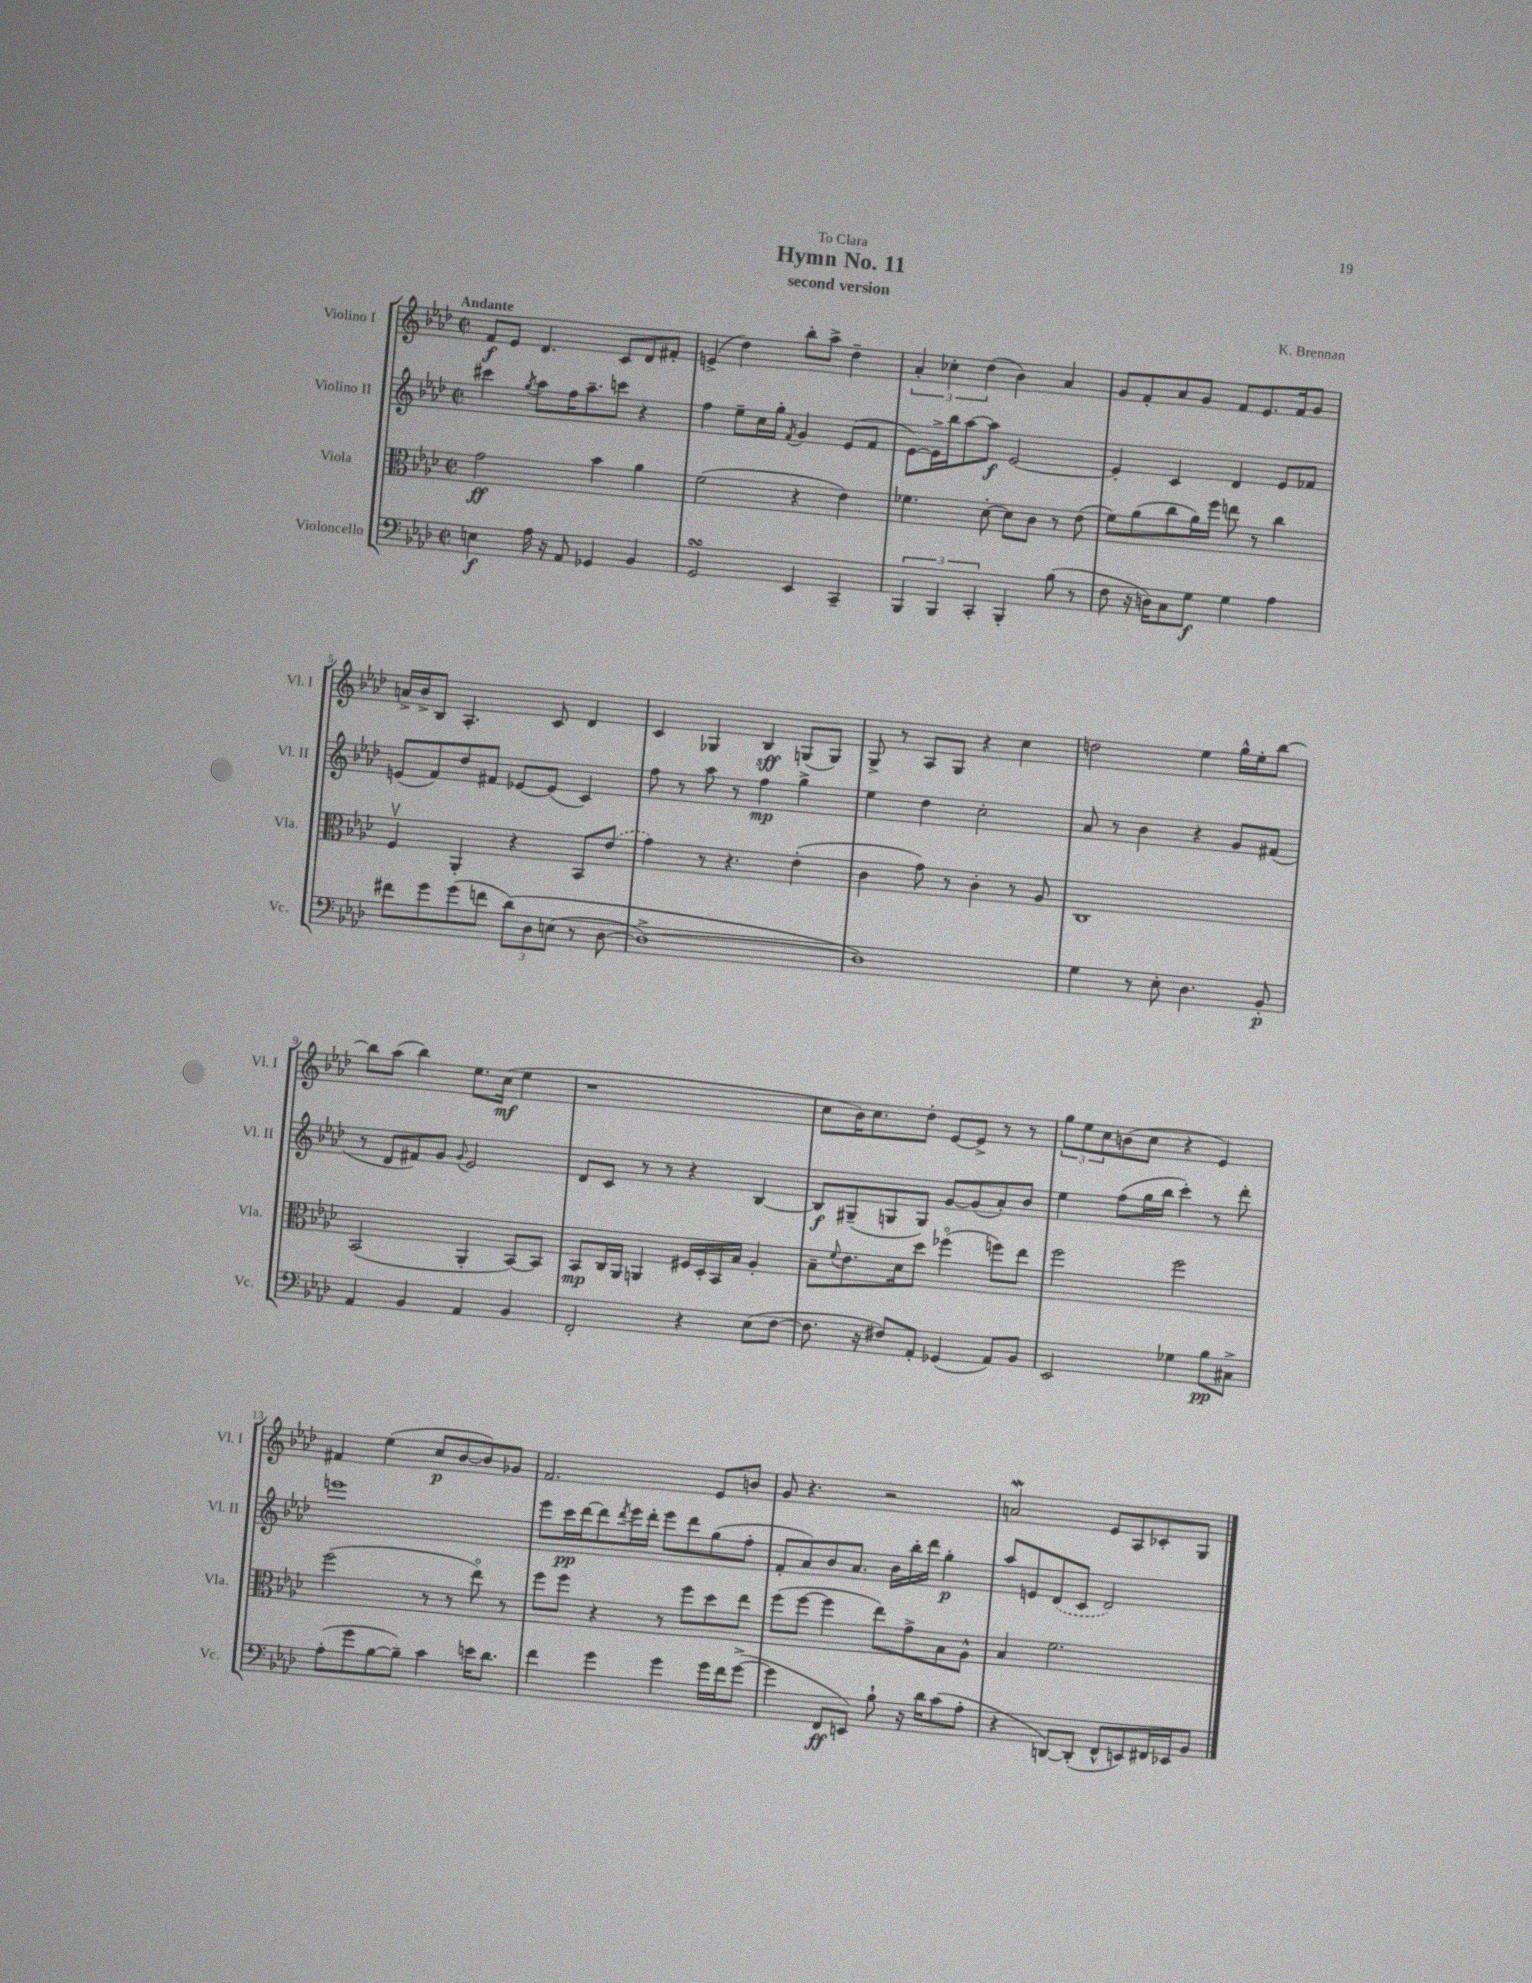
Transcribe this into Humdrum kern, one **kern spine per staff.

**kern	**dynam	**kern	**dynam	**kern	**dynam	**kern	**dynam
*part4	*part4	*part3	*part3	*part2	*part2	*part1	*part1
*staff4	*staff4	*staff3	*staff3	*staff2	*staff2	*staff1	*staff1
*I"Violoncello	*	*I"Viola	*	*I"Violino II	*	*I"Violino I	*
*I'Vc.	*	*I'Vla.	*	*I'Vl. II	*	*I'Vl. I	*
*clefF4	*	*clefC3	*	*clefG2	*	*clefG2	*
*k[b-e-a-d-]	*	*k[b-e-a-d-]	*	*k[b-e-a-d-]	*	*k[b-e-a-d-]	*
*M2/2	*	*M2/2	*	*M2/2	*	*M2/2	*
*met(c|)	*	*met(c|)	*	*met(c|)	*	*met(c|)	*
=1	=1	=1	=1	=1	=1	=1	=1
!	!	!	!	!	!	!LO:TX:a:B:t=Andante	!
4En\	f	2g\	ff	4ccc#X\	.	8f/L	f
.	.	.	.	.	.	8e-/J	.
.	.	.	.	8qgg/	.	.	.
16A-\	.	.	.	8aa-\L	.	4.d-/	.
16r	.	.	.	.	.	.	.
8AA-/	.	.	.	16ff\K	.	.	.
.	.	.	.	8.aa-~\	.	.	.
4GG-X/	.	4b-\	.	.	.	.	.
.	.	.	.	8cccn\J	.	8c/L	.
4BB-/	.	4a-\	.	4r	.	8d-/	.
.	.	.	.	.	.	8f#X'/J	.
=2	=2	=2	=2	=2	=2	=2	=2
2GGsSsS/	.	(2f\	.	4ff\	.	(4en^/	.
.	.	.	.	8ee-~\L	.	4dd-\)	.
.	.	.	.	16cc\L	.	.	.
.	.	.	.	16gg'\JJ	.	.	.
.	.	.	.	8qf/	.	.	.
4EE-/	.	4r	.	4g/	.	8bb-'\L	.
.	.	.	.	.	.	8aa-^\J	.
4CC~/	.	4e-\)	.	(8e-/L	.	4dd-~\	.
.	.	.	.	8f/J	.	.	.
=3	=3	=3	=3	=3	=3	=3	=3
6BBB-/	.	4.f-X\	.	[8e-\L)	.	6a-'/	.
.	.	.	.	16e-^\L]	.	.	.
6BBB-/	.	.	.	.	.	6cc-X'\	.
.	.	.	.	16bb-\J	.	.	.
.	.	.	.	[8aa-\	.	.	.
6CC'/	.	.	.	.	.	(6dd-\	.
.	.	[8d-'\	.	8aa-\J]	f	.	.
4BBB-'/	.	8d-\L]	.	[2e-/	.	4b-\)	.
.	.	8c\J	.	.	.	.	.
(8B-\	.	8r	.	.	.	4a-/	.
8r	.	(8e-\	.	.	.	.	.
=4	=4	=4	=4	=4	=4	=4	=4
8F\	.	8f\L)	.	4e-'/]	.	8g/L	.
16r	.	(8a-\	.	.	.	8f'/	.
16Dn\KL)	.	.	.	.	.	.	.
8C\	.	8cc\	.	4c/	.	8a-/	.
8G\J	f	16a-\L)	.	.	.	8g/J	.
.	.	16ff\JJ	.	.	.	.	.
4G\	.	8een\	.	4d-/	.	8f/L	.
.	.	8r	.	.	.	8.e-/	.
4A-\	.	4cc\	.	8e-/L	.	.	.
.	.	.	.	.	.	16f/k	.
.	.	.	.	8f-X/J	.	8g/J	.
!!LO:LB:g=z
=5	=5	=5	=5	=5	=5	=5	=5
8f#X\L	.	4Fv/	.	(8en/L	.	16an^/LL	.
.	.	.	.	.	.	16b-^/J	.
8g\	.	.	.	8f/)	.	8B-/J	.
(8g\	.	4AA-'/	.	8dd-/	.	4.A-'/	.
8fn\J	.	.	.	8f#X/J	.	.	.
(12d-\L)	.	4r	.	[8e-X/L	.	.	.
12D-\	.	.	.	.	.	.	.
.	.	.	.	(8e-/J]	.	8c/	.
(12En\J	.	.	.	.	.	.	.
8r	.	8BB-/L	.	4c/)	.	4d-/	.
[8D-\	.	(8e-/J	.	.	.	.	.
=6	=6	=6	=6	=6	=6	=6	=6
1D-^_)	.	4g\)	.	8ff\	.	4c/	.
.	.	.	.	8r	.	.	.
.	.	8r	.	8aa-\	.	4G-X/	.
.	.	4.r	.	8r	.	.	.
.	.	.	.	4ff\	mp	4B-/	sff
.	.	(4e-'\	.	4gg^\	.	(8Gn/L	.
.	.	.	.	.	.	8G/J)	.
=7	=7	=7	=7	=7	=7	=7	=7
1D-])	.	4c\	.	4ee-\	.	8G^/	.
.	.	.	.	.	.	8r	.
.	.	8g\)	.	4dd-\	.	8A-/L	.
.	.	8r	.	.	.	8G/J	.
.	.	4c'\	.	2cc'\	.	4r	.
.	.	8r	.	.	.	4cc\	.
.	.	8A-/	.	.	.	.	.
=8	=8	=8	=8	=8	=8	=8	=8
4G\	.	1C	.	8a-/	.	2ddn\	.
.	.	.	.	8r	.	.	.
8r	.	.	.	4b-\	.	.	.
8E-'\	.	.	.	.	.	.	.
4.D-\	.	.	.	4r	.	4ee-\	.
.	.	.	.	8g/L	.	16gg^^\LL	.
.	.	.	.	.	.	16ee-'\J	.
8BB-'/	p	.	.	(8f#X/J	.	[8bb-\J	.
!!LO:LB:g=z
=9	=9	=9	=9	=9	=9	=9	=9
4AA-/	.	(2BB-/	.	8r	.	8bb-\L]	.
.	.	.	.	8d-/L	.	(8aa-\J	.
4BB-/	.	.	.	8f#X/)	.	4bb-\)	.
.	.	.	.	8g/J	.	.	.
.	.	.	.	8qqg/	.	.	.
4AA-/	.	4AA-'/	.	2e-/	.	8.ee-\L	.
.	.	.	.	.	.	(16cc\Jk	mf
4BB-/	.	[8BB-/L)	.	.	.	4ee-\	.
.	.	8BB-/J]	.	.	.	.	.
=10	=10	=10	=10	=10	=10	=10	=10
2FF'/	.	8BB-/L	mp	8d-/L	.	1r	.
.	.	16C/L	.	8c/J	.	.	.
.	.	16AA-/JJ	.	.	.	.	.
.	.	4AAn/	.	8r	.	.	.
.	.	.	.	8r	.	.	.
4r	.	16F#X/LL	.	4r	.	.	.
.	.	16D-'/	.	.	.	.	.
.	.	16BB-/	.	.	.	.	.
.	.	16B-/JJ	.	.	.	.	.
(8E-\L	.	4A-'/	.	[4B-/	.	.	.
[8F\J	.	.	.	.	.	.	.
=11	=11	=11	=11	=11	=11	=11	=11
8.F\]	.	8B-~\L	.	8B-/L]	f	8cc\L	.
.	.	8qqf/	.	.	.	.	.
.	.	8.e-\	.	(8G#X~/	.	16b-\K)	.
16r	.	.	.	.	.	8.cc\	.
8F#X/L)	.	.	.	8Gn/	.	.	.
.	.	16d-\k	.	.	.	.	.
8AA-'/J	.	8dd-\J	.	8G/J)	.	8dd-'\J	.
(4GG-X/	.	(4ff-X\	.	[8g/L	.	[8e-/L	.
.	.	.	.	(8g/]	.	8e-^/J]	.
8AA-/L)	.	8ffn\L)	.	8a-'/)	.	8r	.
8BB-/J	.	8ee-\J	.	8b-/J	.	8r	.
=12	=12	=12	=12	=12	=12	=12	=12
2EE-/	.	2ff\	.	4ee-\	.	12gg\L	.
.	.	.	.	.	.	12ee-\	.
.	.	.	.	.	.	12cc\	.
.	.	.	.	(8ff\L	.	(8bn\	.
.	.	.	.	16gg\L	.	8cc\J	.
.	.	.	.	16bb-\JJ	.	.	.
4G-X\	.	2ff\	.	4ccc'\)	.	4r	.
8B-\L	pp	.	.	8r	.	4e-/)	.
8C#X^\J	.	.	.	8ddd-'\	.	.	.
!!LO:LB:g=z
=13	=13	=13	=13	=13	=13	=13	=13
(8A-'\L	.	(2ff\	.	1eeen	.	4f#X/	.
8g\	.	.	.	.	.	.	.
[8B-\	.	.	.	.	.	(4ee-\	.
8B-~\J])	.	.	.	.	.	.	.
4c\	.	8r	.	.	.	8cc/L	p
.	.	8r	.	.	.	[8b-/	.
16en\KL	.	8ee-\)	.	.	.	8b-/])	.
8.d-\J	.	.	.	.	.	.	.
.	.	8r	.	.	.	8g-X/J	.
=14	=14	=14	=14	=14	=14	=14	=14
4f\	.	8ff\L	.	8eee-\L	.	2.f/	.
.	.	8ff\J	.	16ccc\L	pp	.	.
.	.	.	.	[16ddd-\J	.	.	.
4g\	.	4r	.	8ddd-\]	.	.	.
.	.	.	.	8qddd-/	.	.	.
.	.	.	.	16eee-\L	.	.	.
.	.	.	.	16ddd-'\JJ	.	.	.
4g\	.	8r	.	8eee-\L	.	.	.
.	.	8ff\L	.	8ddd-\	.	.	.
16g\LL	.	8dd-\	.	(8gg\	.	8e-/L	.
16f\J	.	.	.	.	.	.	.
([8g^\J	.	8ee-\J	.	8ff'\J	.	8bn/J	.
=15	=15	=15	=15	=15	=15	=15	=15
4g\]	.	(8ff\L	.	8f'/L	.	8g/	.
.	.	[8ff\J	.	8a-/)	.	4.r	.
8FF/L	ff	4ff\]	.	8b-/	.	.	.
8EEn/J)	.	.	.	8.a-/J	.	.	.
8B-`\	.	8ee-\L)	.	.	.	2r	.
.	.	.	.	16b-\LL	.	.	.
16r	.	8g^\	.	16bb-'\	.	.	.
16d-\KL	.	.	.	16ddd-\JJ	.	.	.
(8c\	.	8B-\	.	4gg'\	p	.	.
8A-'\J	.	8A-^^\J	.	.	.	.	.
=16	=16	=16	=16	=16	=16	=16	=16
4r	.	4B-/	.	8aa-/L	.	2anW/	.
.	.	.	.	8en/	.	.	.
[8DDn/L)	.	2.f\	.	(8d-/	.	.	.
(8DD'/J]	.	.	.	8c/J	.	.	.
8FF^^/L	.	.	.	2d-/)	.	8e-/L	.
8EEn/)	.	.	.	.	.	8A-/	.
16FF#X/L	.	.	.	.	.	8c-X'/	.
16EE-X/J	.	.	.	.	.	.	.
8BB-/J	.	.	.	.	.	8G/J	.
==	==	==	==	==	==	==	==
*-	*-	*-	*-	*-	*-	*-	*-
